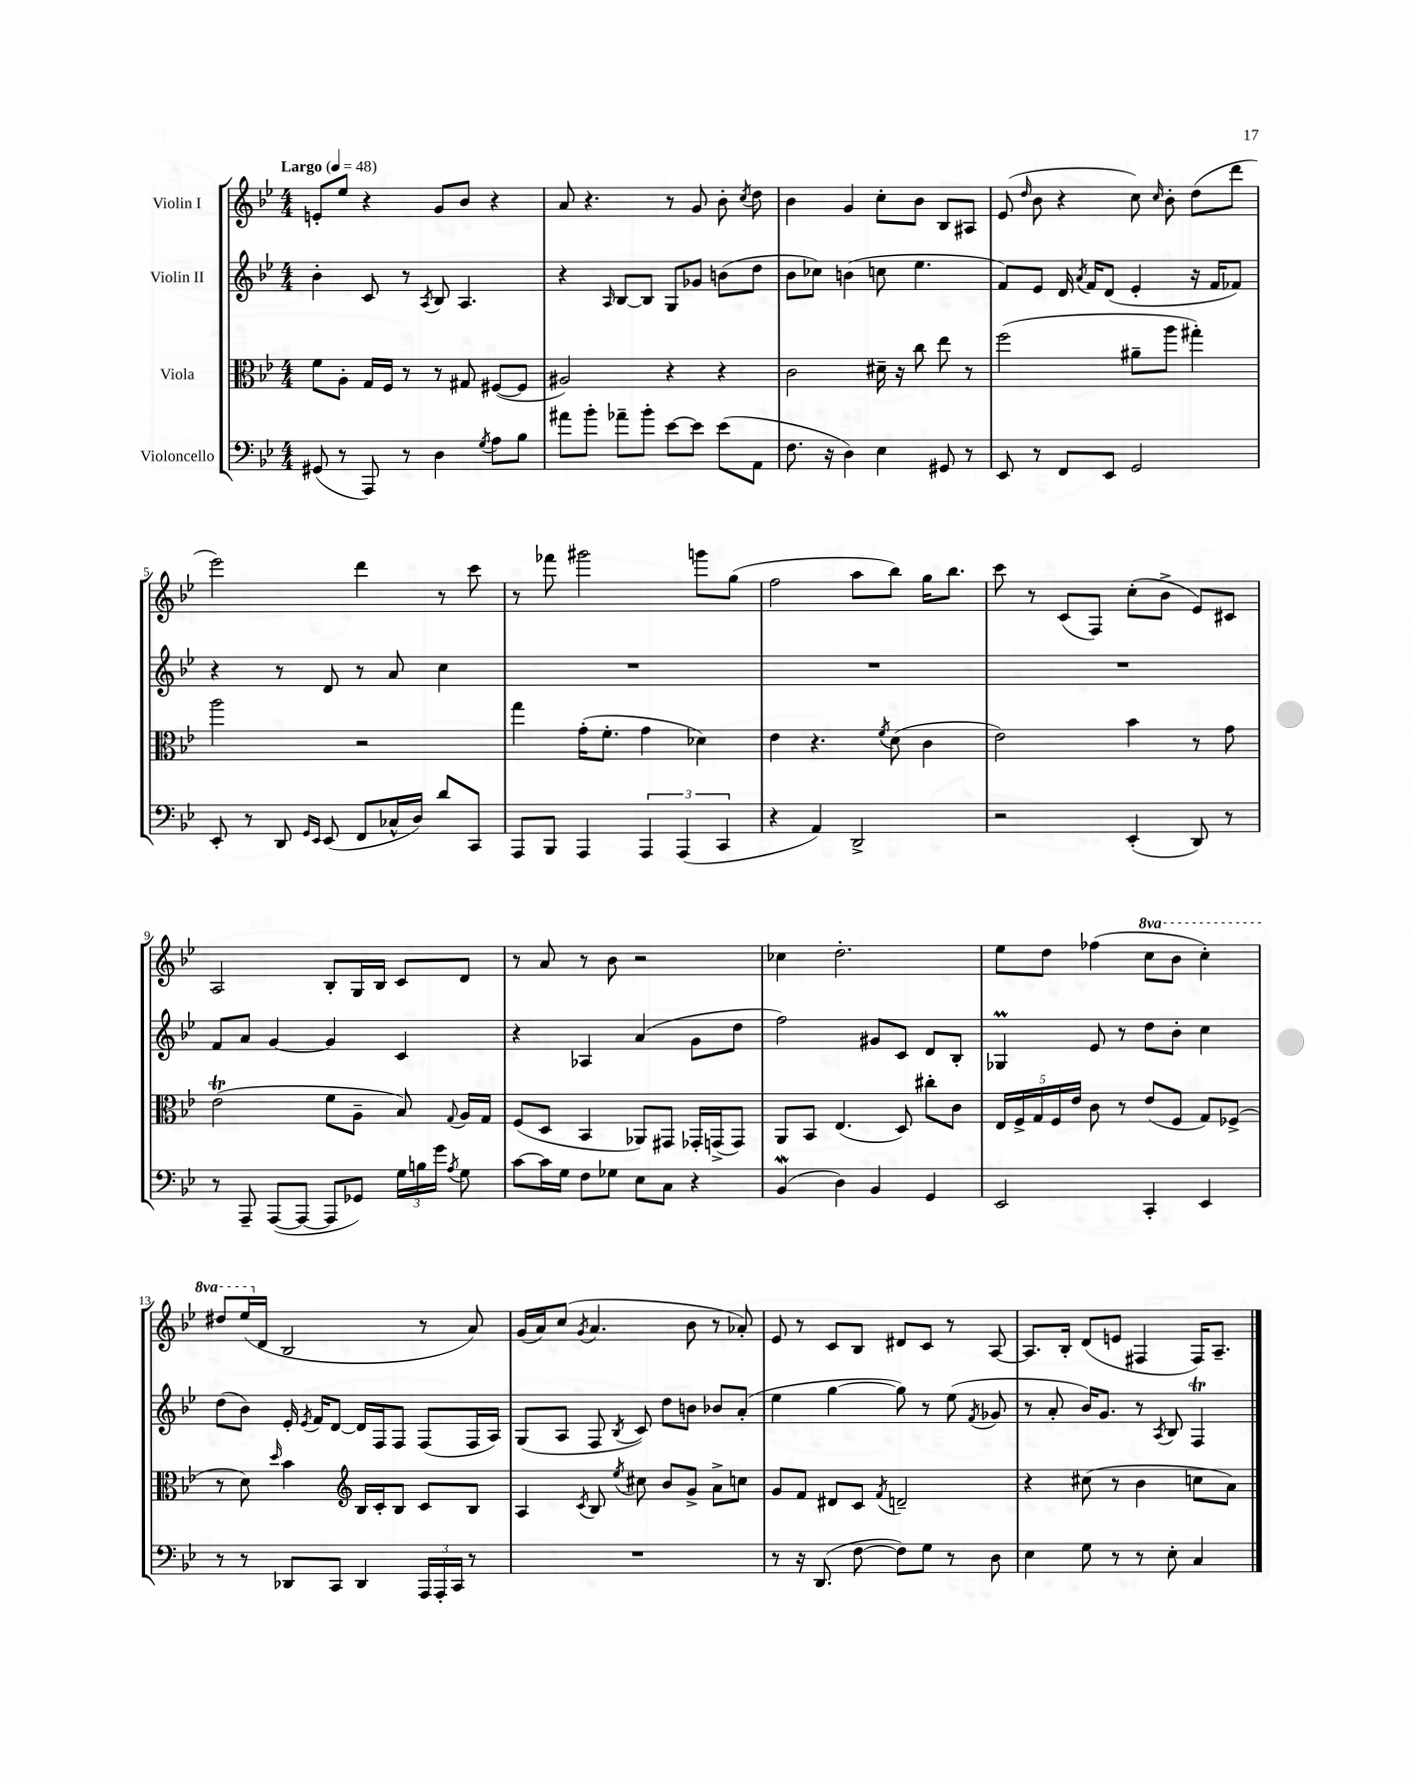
<<
\new StaffGroup <<
\new Staff = "s0" \with { instrumentName = "Violin I" } {
    \clef treble \key bes \major \numericTimeSignature \time 4/4 \set Staff.ottavationMarkups = #ottavation-simple-ordinals \tempo "Largo" 4 = 48
    \autoBeamOff e'8[-. ees''8] r4 g'8[ bes'8] r4 |
    a'8 r4. r8 g'8 bes'8-. \acciaccatura { c''8 } d''8 |
    bes'4 g'4 c''8[-. bes'8] bes8[ ais8] |
    ees'8( \grace { d''16 } bes'8 r4 c''8) \grace { c''16 } bes'8-. d''8[( d'''8] |
    ees'''2) d'''4 r8 c'''8 |
    r8 fes'''8 gis'''2 g'''8[ g''8]( |
    f''2 a''8[ bes''8]) g''16[ bes''8.] |
    c'''8 r8 c'8[( f8]) c''8[-.( bes'8]-> ees'8[) cis'8] |
    a2 bes8[-. g16 bes16] c'8[ d'8] |
    r8 a'8 r8 bes'8 r2 |
    ces''4 d''2.-. |
    ees''8[ d''8] fes''4( \ottava #1 c'''8[ bes''8] c'''4-.) |
    dis'''8[ ees'''16( \ottava #0 d'16] bes2 r8 a'8) |
    g'16[( a'16) c''8]( \acciaccatura { g'8 } a'4. bes'8 r8 aes'8-.) |
    ees'8 r8 c'8[ bes8] dis'8[ c'8] r8 a8~ |
    a8.[ bes16]-. d'8[( e'8] fis4 fis16[) a8.]-- \bar "|." |
}
\new Staff = "s1" \with { instrumentName = "Violin II" } {
    \clef treble \key bes \major \numericTimeSignature \time 4/4
    \autoBeamOff bes'4-. c'8 r8 \acciaccatura { a8 } bes8 a4. |
    r4 \grace { a16 } bes8[~ bes8] g8[ ges'8] b'8[( d''8] |
    bes'8[ ces''8]) b'4( c''8 ees''4. |
    f'8[) ees'8] d'16 \acciaccatura { a'8 } f'16[ d'8]( ees'4-. r16 f'16[ fes'8]) |
    r4 r8 d'8 r8 a'8 c''4 |
    R1 |
    R1 |
    R1 |
    f'8[ a'8] g'4~ g'4 c'4 |
    r4 aes4 a'4( g'8[ d''8] |
    f''2) gis'8[ c'8] d'8[ bes8]-. |
    ges4\prall ees'8 r8 d''8[ bes'8]-. c''4 |
    d''8[( bes'8]) ees'16-. \acciaccatura { ees'8 } f'16[ d'8]~ d'16[ f16 f8] f8[( f16 a16]) |
    g8[( a8] f8 \acciaccatura { bes8 } c'8) d''8[ b'8] bes'8[ a'8]-.( |
    ees''4 g''4~ g''8) r8 ees''8( \acciaccatura { f'8 } ges'8 |
    r8 a'8-. bes'16[) g'8.] r8 \acciaccatura { a8 } bes8 f4\trill \bar "|." |
}
\new Staff = "s2" \with { instrumentName = "Viola" } {
    \clef alto \key bes \major \numericTimeSignature \time 4/4
    \autoBeamOff f'8[ a8]-. g16[ f16] r8 r8 gis8 fis8[~( fis8] |
    ais2) r4 r4 |
    c'2 dis'16-- r16 c''8 ees''8 r8 |
    f''2( ais'8[-- a''8] gis''4-.) |
    a''2 r2 |
    g''4 g'16[-.( f'8.]-. g'4 des'4) |
    ees'4 r4. \acciaccatura { f'8 } d'8( c'4 |
    ees'2) bes'4 r8 g'8 |
    ees'2\trill( f'8[ a8]-- bes8) \appoggiatura { g8 } a16[ g16] |
    f8[( d8] bes,4 aes,8[) gis,8] ges,16[-. g,16->( g,8]) |
    a,8[ bes,8] ees4.( d8) cis''8[-. c'8] |
    \tuplet 5/4 { ees16[ f16-> g16 f16 ees'16] } c'8 r8 ees'8[( f8] g8[) fes8]->( |
    r8 d'8) \grace { d''16 } bes'4 \clef treble bes16[ c'16-. bes8] c'8[ bes8] |
    a4 \acciaccatura { c'8 } bes8 \acciaccatura { ees''8 } cis''8 bes'8[ g'8]-> a'8[-> c''8] |
    g'8[ f'8] dis'8[ c'8] \acciaccatura { f'8 } d'2-- |
    r4 cis''8( r8 bes'4 c''8[ a'8]) \bar "|." |
}
\new Staff = "s3" \with { instrumentName = "Violoncello" } {
    \clef bass \key bes \major \numericTimeSignature \time 4/4
    \autoBeamOff gis,8( r8 a,,8) r8 d4 \acciaccatura { g8 } a8[ bes8] |
    ais'8[ bes'8]-. aes'8[-- bes'8]-. ees'8[~ ees'8] ees'8[( a,8] |
    f8. r16 d4) ees4 gis,8 r8 |
    ees,8 r8 f,8[ ees,8] g,2 |
    ees,8-. r8 d,8 \grace { g,16[ ees,16] } ees,8( f,8[ ces16-^ d16]) d'8[ c,8] |
    a,,8[ bes,,8] a,,4 \tuplet 3/2 { a,,4 a,,4( c,4 } |
    r4 a,4) d,2-> |
    r2 ees,4-.( d,8) r8 |
    r8 a,,8-- a,,8[~( a,,8]~ a,,8[ ges,8]) \tuplet 3/2 { g16[ b16 g'16] } \acciaccatura { a8 } g8 |
    c'8[~ c'16 g16] f8[ ges8] ees8[ c8] r4 |
    bes,4\mordent( d4) bes,4 g,4 |
    ees,2 c,4-. ees,4 |
    r8 r8 des,8[ c,8] des,4 \tuplet 3/2 { a,,16[ a,,16-. c,16] } r8 |
    R1 |
    r8 r16 d,8.( f8~ f8[) g8] r8 d8 |
    ees4 g8 r8 r8 ees8-. c4 \bar "|." |
}
>>
>>
